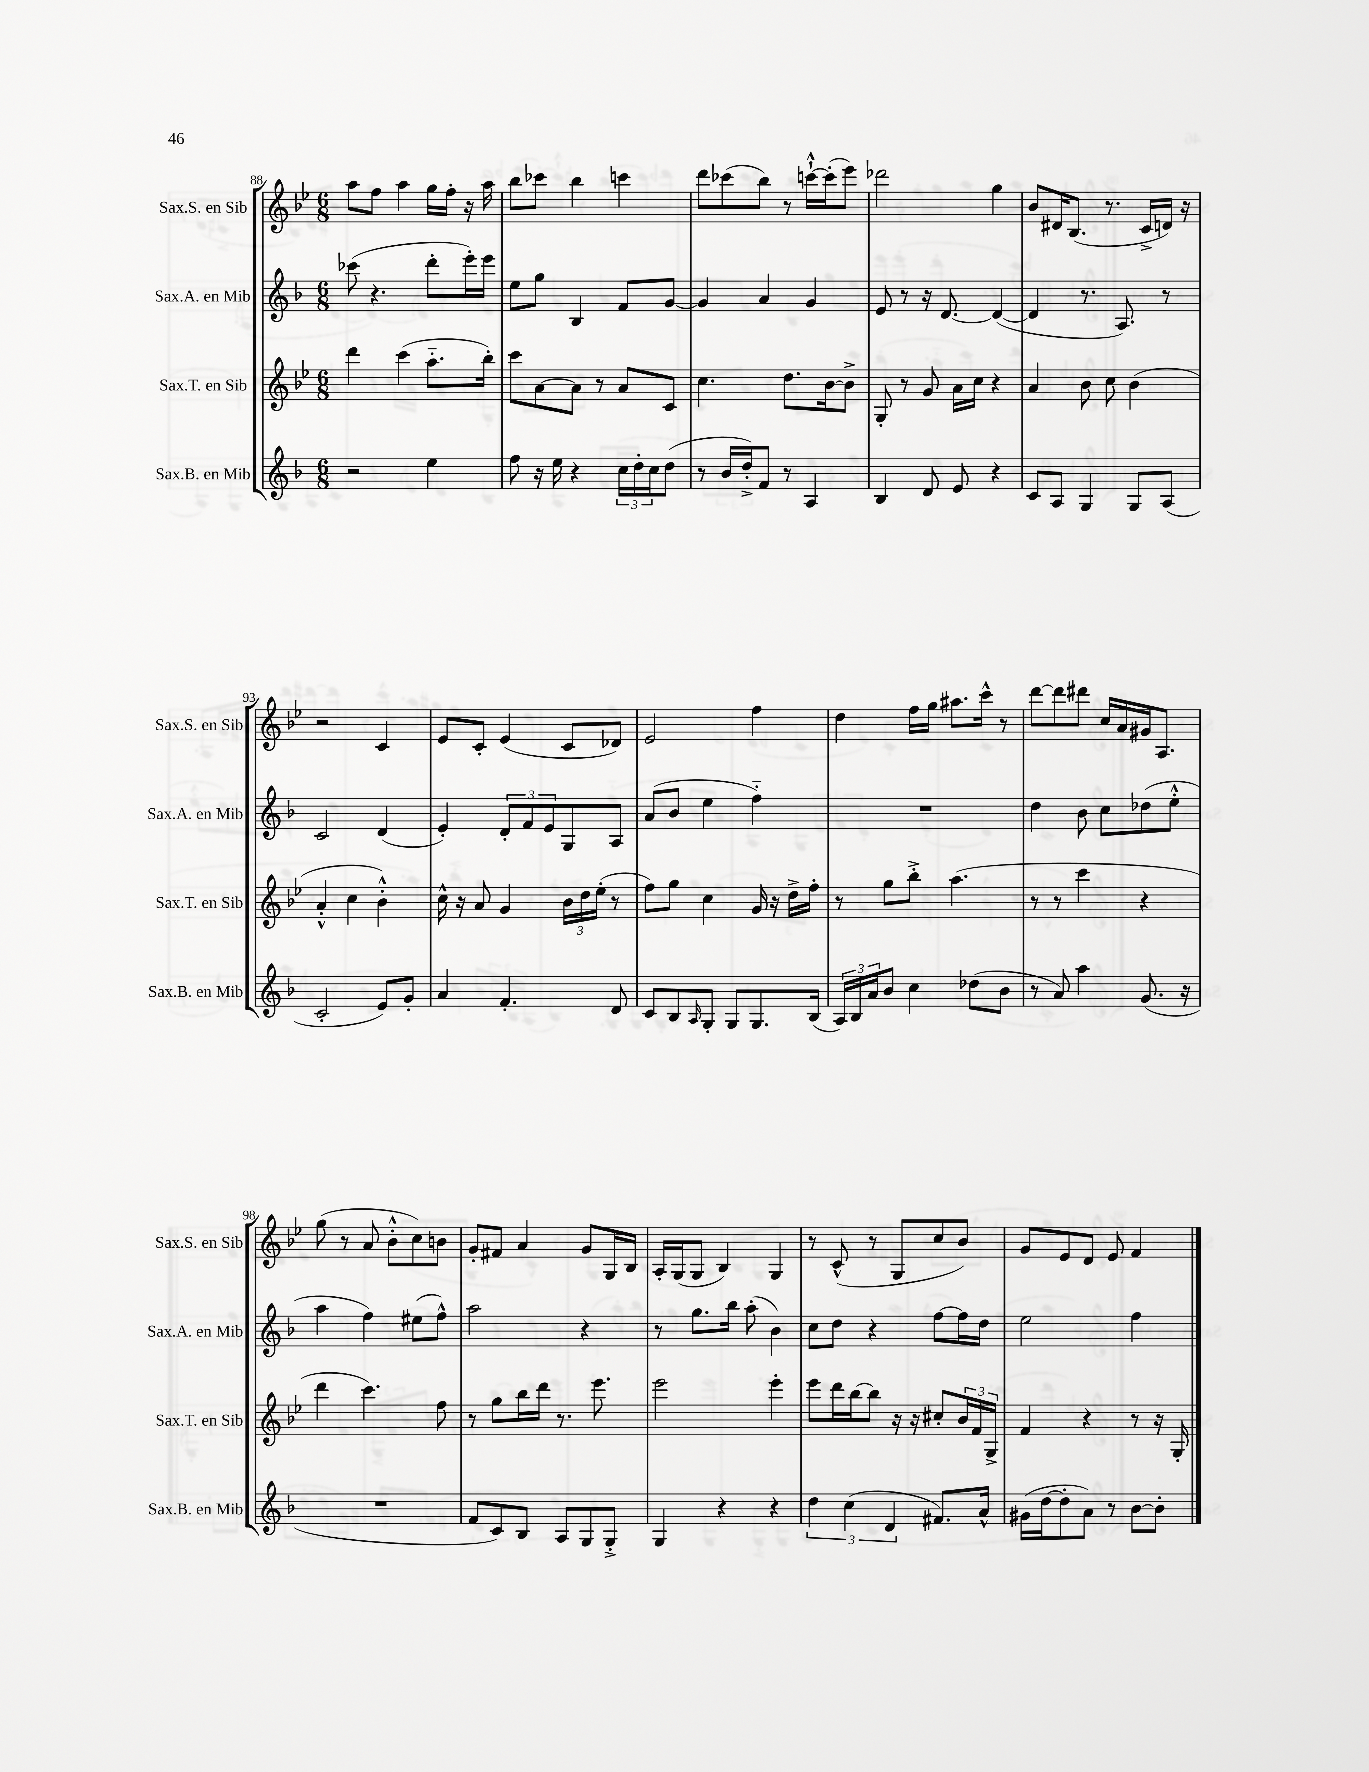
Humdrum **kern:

**kern	**kern	**kern	**kern
*staff4	*staff3	*staff2	*staff1
*clefG2	*clefG2	*clefG2	*clefG2
*k[b-]	*k[b-e-]	*k[b-]	*k[b-e-]
*M6/8	*M6/8	*M6/8	*M6/8
2r	4ddd\	(8ccc-\	8aa\L
.	.	4.r	8ff\J
.	(4ccc\	.	4aa\
4ee\	8.aa'~\L	8ddd'\L	16gg\LL
.	.	.	16ff'\JJ
.	.	16eee'\L)	16r
.	16bb-'\Jk)	16eee\JJ	16aa\
=	=	=	=
8ff\	8ccc\L	8ee\L	8bb-\L
16r	[8a\	8gg\J	8ccc-\J
16ee\	.	.	.
4r	8a\]J	4B-/	4bb-\
.	8r	.	.
24cc\LL	8a/L	8f/L	4ccc\
24dd'\	.	.	.
24cc\J	.	.	.
(8dd\J	8c/J	[8g/J	.
=	=	=	=
8r	4.cc\	4g/]	8ddd\L
16b-/LL	.	.	(8ccc-\
16dd'^/J)	.	.	.
8f/J	.	4a/	8bb-\J)
8r	8.dd\L	.	8r
4A/	.	4g/	[16ccc`^^\LL
.	[16b-\k	.	(16ccc'\]J
.	8b-^\]J	.	8eee-\J)
=	=	=	=
4B-/	8G'/	8e/	2ddd-\
.	8r	8r	.
8d/	8g/	16r	.
.	.	[8.d/	.
8e/	16a\LL	.	.
.	16cc\JJ	.	.
4r	4r	(4d/_	4gg\
=	=	=	=
8c/L	4a/	4d/]	8b-/L
8A/J	.	.	16d#/K
.	.	.	(8.B-/J
4G/	8b-\	8.r	.
.	8cc\	.	8.r
.	.	8.A/)	.
8G/L	(4b-\	.	.
.	.	.	16c^/LL
(8A/J	.	8r	16d/JJ)
.	.	.	16r
=	=	=	=
2c'/	4a'^^/	2c/	2r
.	4cc\	.	.
8e/L)	4b-'^^\)	(4d/	4c/
8g'/J	.	.	.
=	=	=	=
4a/	16cc^^\	4e'/)	8e-/L
.	16r	.	.
.	8a/	.	8c'/J
4.f'/	4g/	12d'/L	(4e-/
.	.	12f/	.
.	.	12e/	.
.	24b-\LL	8G/	8c/L
.	24dd\	.	.
.	(24ee-'\JJ	.	.
8d/	8r	8A/J	8d-/J)
=	=	=	=
8c/L	8ff\L)	(8a/L	2e-/
8B-/	8gg\J	8b-/J	.
16qqA/	.	.	.
8G'/J	4cc\	4ee\	.
8G/L	.	.	.
8.G/	16g/	4ff'~\)	4ff\
.	16r	.	.
.	16dd^\LL	.	.
(16B-/Jk	16ff'\JJ	.	.
=	=	=	=
24A/LL)	8r	2.r	4dd\
24B-/	.	.	.
24a/J	.	.	.
8b-/J	8gg\L	.	.
4cc\	8bb-'^\J	.	16ff\LL
.	.	.	16gg\JJ
.	(4.aa\	.	8.aa#\L
(8dd-\L	.	.	.
.	.	.	16ccc^^\Jk
8b-\J	.	.	8r
=	=	=	=
8r	8r	4dd\	[8ddd\L
8a/)	8r	.	8ddd\]
4aa\	4ccc\	8b-\	8ddd#\J
.	.	8cc\L	16cc/LL
.	.	.	16a/
(8.g/	4r	(8dd-\	16g#/J
.	.	.	8.A/J
.	.	8ee'^^\J	.
16r	.	.	.
=	=	=	=
2.r	4ddd\	4aa\	(8gg\
.	.	.	8r
.	4.ccc\)	4ff\)	8a/
.	.	.	8b-'^^\L
.	.	(8ee#\L	8cc\)
.	8ff\	8ff^^\J)	8b\J
=	=	=	=
8f/L	8r	2aa\	8g'/L
8c/)	8gg\L	.	8f#/J
8B-/J	16bb-\L	.	4a/
.	16ddd\JJ	.	.
8A/L	8.r	.	.
8G/	.	4r	8g/L
.	8.eee-\	.	.
8G'^/J	.	.	16G/L
.	.	.	16B-/JJ
=	=	=	=
4G/	2eee-\	8r	16A'/LL
.	.	.	(16G/J
.	.	8.gg\L	8G/J
4r	.	.	4B-/)
.	.	16bb-\Jk	.
.	.	(8aa'\	.
4r	4eee-'\	4b-\)	4G/
=	=	=	=
6dd\	8eee-\L	8cc\L	8r
.	16ddd\L	8dd\J	(8c^^/
(6cc\	.	.	.
.	[16bb-\J	.	.
.	8bb-\]J	4r	8r
6d/	.	.	.
.	16r	.	8G/L
.	16r	.	.
8.f#/L)	8cc#'/L	[8ff\L	8cc/
.	24b-/L	16ff\]L	8b-/J)
.	24f/	.	.
16a^^/Jk	.	16dd\JJ	.
.	24G^/JJ	.	.
=	=	=	=
(16g#\LL	4f/	2ee\	8g/L
[16dd\J	.	.	.
8dd'\]	.	.	8e-/
8a\J)	4r	.	8d/J
8r	.	.	8e-/
[8b-\L	8r	4ff\	4f/
8b-'\]J	16r	.	.
.	16G'/	.	.
==	==	==	==
*-	*-	*-	*-
